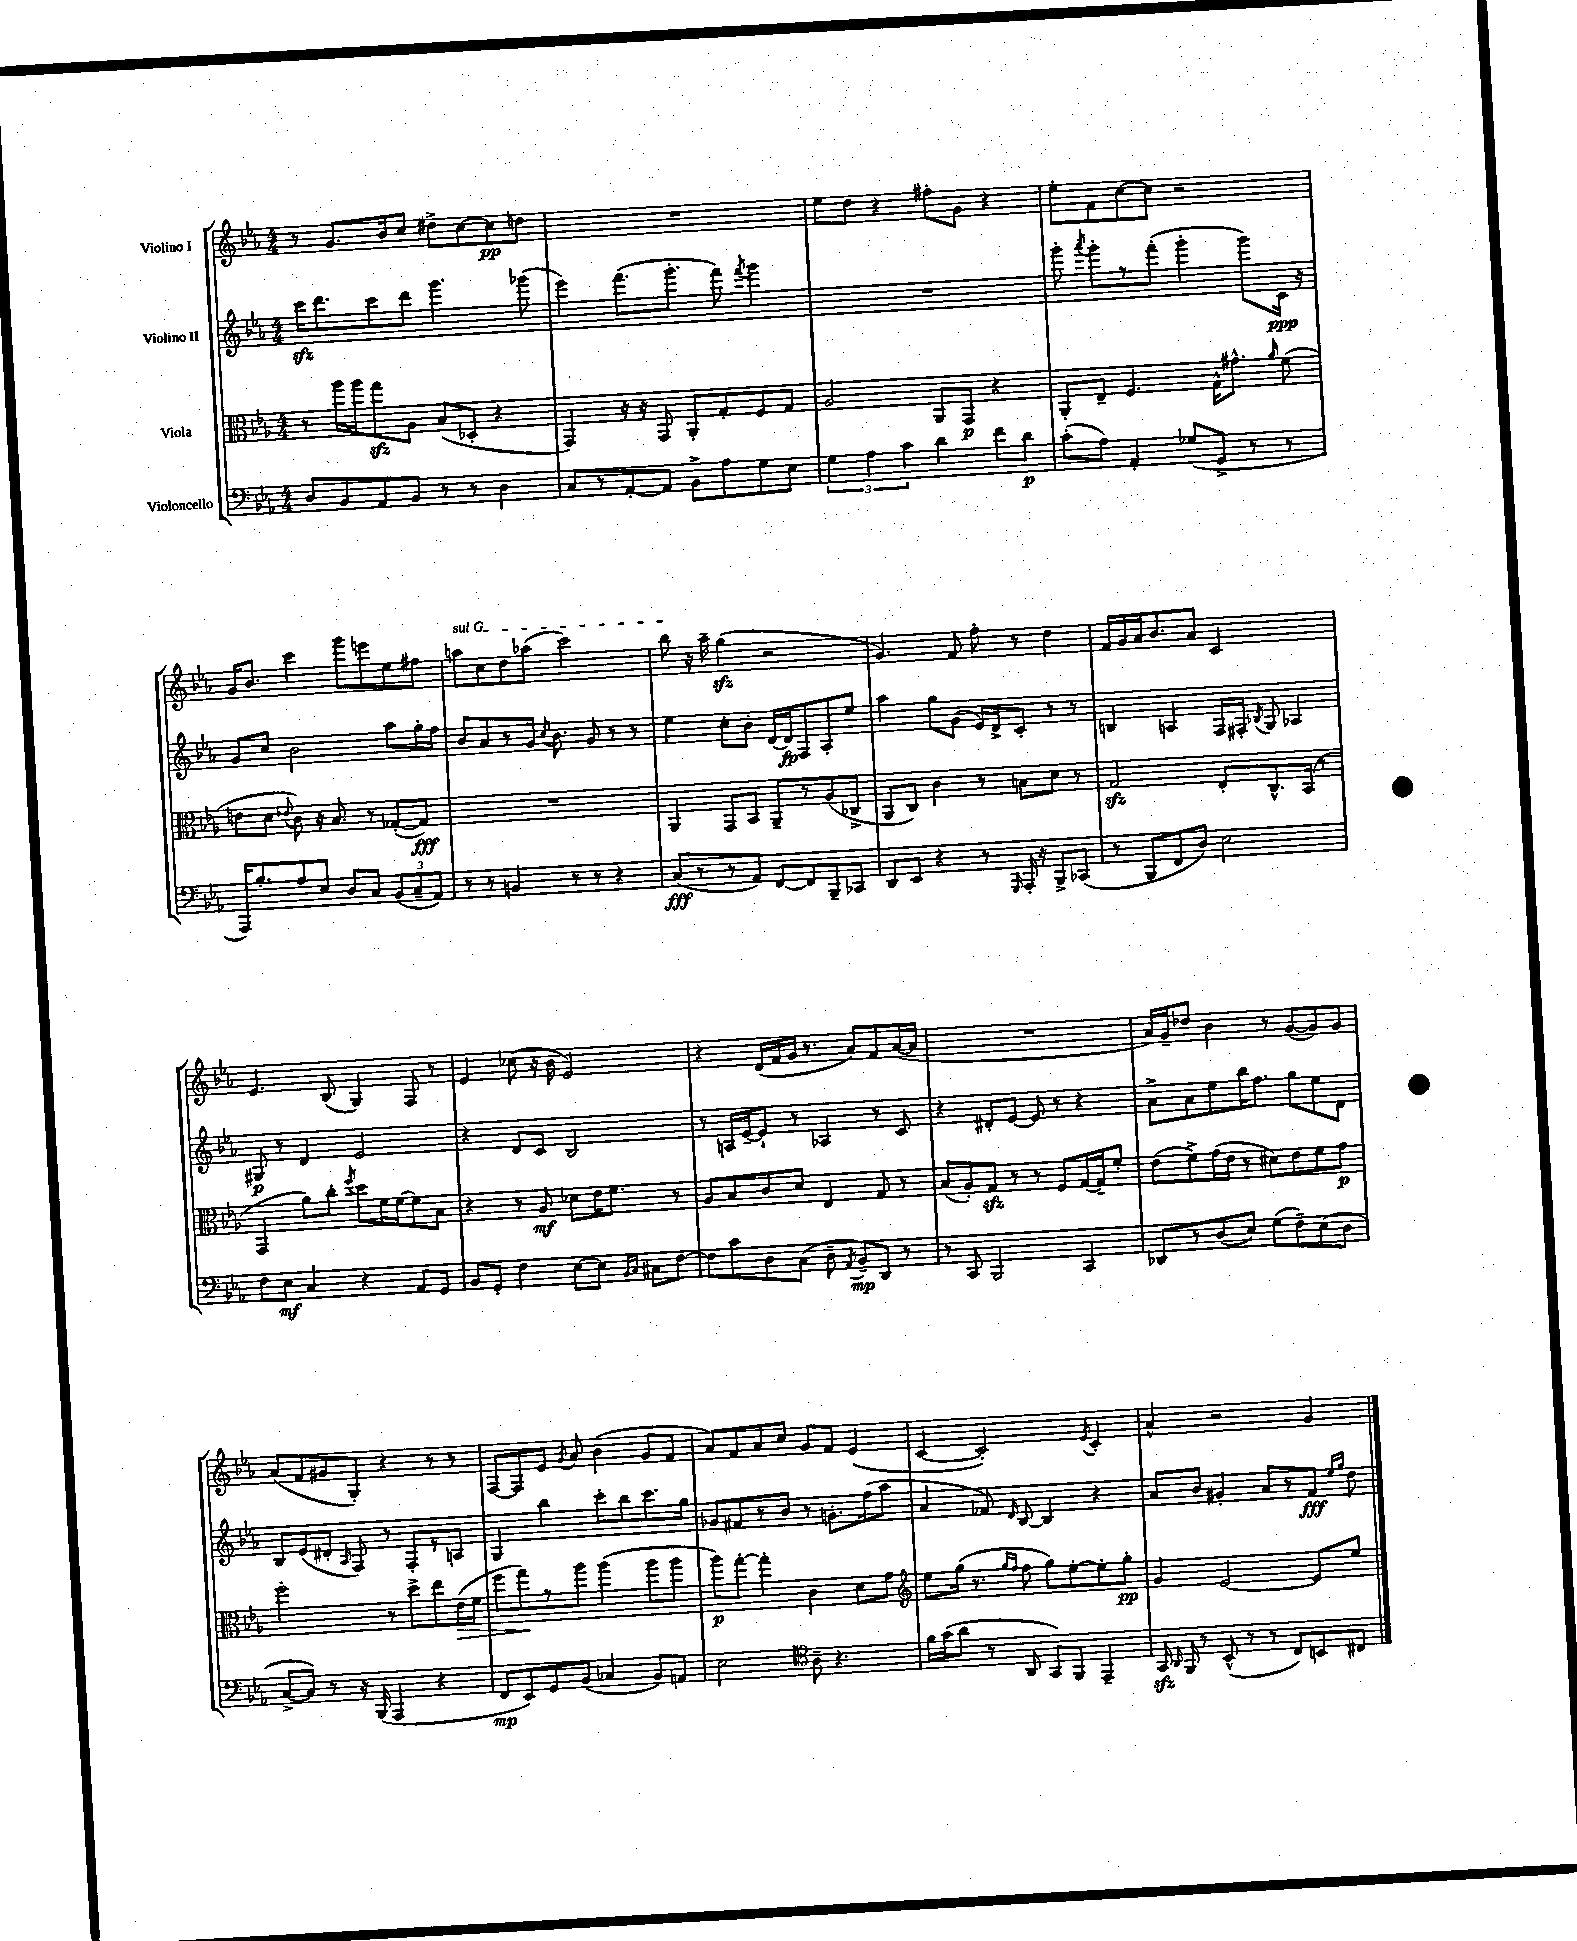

**kern	**kern	**kern	**kern
*staff4	*staff3	*staff2	*staff1
*clefF4	*clefC3	*clefG2	*clefG2
*k[b-e-a-]	*k[b-e-a-]	*k[b-e-a-]	*k[b-e-a-]
*M4/4	*M4/4	*M4/4	*M4/4
8D	8r	16ccc	8r
.	.	8.ddd	.
8BB-	16aa-	.	8.g
.	16aa-	.	.
8AA-	8gg	8ccc	.
.	.	.	16b-
8BB-	8A-	8ddd	8cc
8r	(8B-	4.ggg	8dd#^
8r	8D-'	.	[8cc
4D	4r	.	8cc]
.	.	(8ggg-	8dd
=	=	=	=
8C	4GG)	4eee-)	1r
8r	.	.	.
[8AA-'	16r	(8.fff	.
.	16r	.	.
8AA-]	8GG	.	.
.	.	8.ggg'	.
8BB-^	8AA-'	.	.
8A-	8G'	8fff)	.
.	.	8qfff	.
8G	8F	4ggg	.
8E-	8G	.	.
=	=	=	=
6G	2A-	1r	8ee-
.	.	.	8dd
6A-	.	.	.
.	.	.	4r
6c	.	.	.
4d	8AA-	.	8ff#'
.	8GG	.	8g
8f	4r	.	4r
8d	.	.	.
=	=	=	=
(8c'	8AA-'	8ggg'	8ee-'
.	.	8qaaa-	.
8A-)	8E-~	8ggg'	8f
4AA-'	4.F	8r	[8cc
.	.	(8fff'	8cc]
(8G-	.	4ggg'	2r
8GG^	16G^^	.	.
.	8.g#^^	.	.
8r	.	8ggg)	.
.	16qqa-	.	.
8r	(8f	16c	.
.	.	16r	.
=	=	=	=
16AAA-)	8e	8g	16g
8.B-'	.	.	8.b-
.	8d	8cc	.
.	8qqe-	.	.
8A-	8c)	2b-	4ccc
8E-	16r	.	.
.	8.B-	.	.
8D	.	.	8ggg
8C	8r	.	8eee
(12BB-	([8G-'	8aa-	8ee-
12C~	.	.	.
.	8G-])	16gg'	8ff#
12AA-)	.	.	.
.	.	16ff	.
=	=	=	=
8r	1r	8b-	8aa
8r	.	8a-	8cc
4BB	.	8r	8dd
.	.	16g	(8aa-
.	.	8qcc	.
.	.	8.b-	.
8r	.	.	2ccc)
8r	.	8g	.
4r	.	8r	.
.	.	8r	.
=	=	=	=
(8C	4AA-	4ee-	8bb-
8r	.	.	16r
.	.	.	16aa-~
8r	8GG	8cc'	(4gg
8AA-)	8BB-	8b-'	.
[8FF	8AA-~	[16d	2r
.	.	16d]	.
8FF]	8r	8F	.
8BBB-~	(8A-	8A-'	.
8CC-	8C-^	8ee-	.
=	=	=	=
8DD	8AA-	4aa-	4.g)
8EE-	8C)	.	.
4r	4c	8gg	.
.	.	(8g	8f
8r	8r	16e-)	8ff'
.	.	16d^	.
16qqGGG	.	.	.
16AAA-'	8B	8c'	8r
16r	.	.	.
8BBB-^	8d	8r	4dd
(8CC-	8r	8r	.
=	=	=	=
8r	2G	4B	16f
.	.	.	16g
8BBB-	.	.	16a-
.	.	.	8.b-
8FF	.	4A	.
8D)	.	.	8a-
2E-	8E-'	16F	2c
.	.	16F#'	.
.	.	8qB-	.
.	8.C^^	8G	.
.	.	4A-	.
.	(16BB-	.	.
.	8r	.	.
=	=	=	=
8F	4GG	8G#	4.e-
8E-	.	8r	.
4C	8a-)	4d	.
.	8cc'	.	(8B-
.	8qff	.	.
4r	8dd	2e-	4G)
.	16f	.	.
.	[16f	.	.
8AA-	8f]	.	8F
8GG	8B-	.	8r
=	=	=	=
8BB-	4r	4r	4e-
8GG'	.	.	.
4F	8r	8d	(8cc-
.	8A-	8c	16r
.	.	.	16b-
[8E-	8d-	2B-	2e-)
8E-]	16e-	.	.
.	8.f	.	.
16qqBB-	.	.	.
16qqC	.	.	.
8C#	.	.	.
[8F	8r	.	.
=	=	=	=
8F]	8A-	8r	4r
8c	8B-	16A	.
.	.	[16e-~	.
8D	8c	8e-`]	(16d
.	.	.	16f
(8C	8d	8r	16g
.	.	.	8.r
8D~	4E-	4A-	.
8qAA-	.	.	.
8BB-~)	.	.	8a-)
8DD	8G	8r	8f
8r	8r	8c	([16a-
.	.	.	16a-]
=	=	=	=
8r	(8B-	4r	1r
8CC	8A-')	.	.
2BBB-	8G	8d#'	.
.	8r	[8e-	.
.	8r	8e-]	.
.	8F	8r	.
4CC	[16G	4r	.
.	16G~]	.	.
.	8f'	.	.
=	=	=	=
8DD-	(8e-	8a-^	16a-)
.	.	.	16g~
8r	8f^)	8a-	8dd-
(8D	(16g	8ee-	4b-
.	16e-	.	.
8E-)	8r	16bb-	.
.	.	8.ff	.
(8G	8d#)	.	8r
8F~)	8e-	8gg	([8g
(8E-	8f	8ee-	8g])
8D	8g	8d	8g
=	=	=	=
[8C^	2ff'	8B-	(8a-
8C])	.	(8e-	8f
8r	.	8d#'	8g#
.	.	16qqA-	.
16r	.	8F)	8G')
(16BBB-	.	.	.
4AAA-	8r	8r	4r
.	8dd^	8F'	.
4r	8ee-	8r	8r
.	(16e-	8A	8r
.	16f	.	.
=	=	=	=
8FF	8ff	4G	[8F
8EE-)	8gg)	.	8F]
8GG	8r	4bb-	8e-
.	.	.	8qg
(8BB-	8aa-	.	8a-
4C-	(4aa-	8ccc'	(4b-
.	.	8bb-	.
8BB-)	8aa-	8.ccc	8g
8AA	8aa-	.	8f
.	.	16gg	.
=	=	=	=
2E-	8aa-)	8g-	8a-)
.	[8gg'	8f#	8f
.	4gg']	8r	8a-
.	.	8b-	8cc
*clefC4	*	*	*
8A-~	4c	8r	8g
4.r	.	8.g'	8f
.	8d	.	(4e-
.	.	(16ff	.
.	8g	8aa-	.
=	=	=	=
*	*clefG2	*	*
16f	8ee-	4a-	[4c
(16g	.	.	.
8a-	(16gg	.	.
.	8.r	.	.
8r	.	8f-)	2c'])
.	16qqgg	.	.
.	16qqff	16qqd	.
8AA-	8ff	[8B-	.
8GG)	8gg)	4B-]	.
8FF	[8ee-'	.	.
.	.	.	8qe-
4EE-~	8ee-']	4r	4c'
.	8gg'	.	.
=	=	=	=
16GG	4g	8a-	4a-^^
16qqAA-	.	.	.
16FF	.	.	.
8r	.	8b-	.
(8BB-^^	[2e-	4g#'	2r
8r	.	.	.
8r	.	8a-	.
8C)	.	8r	.
8BB	8e-]	8f	4g
.	.	16qqee-	.
.	.	16qqgg	.
8C#	8ee-	8dd	.
==	==	==	==
*-	*-	*-	*-
